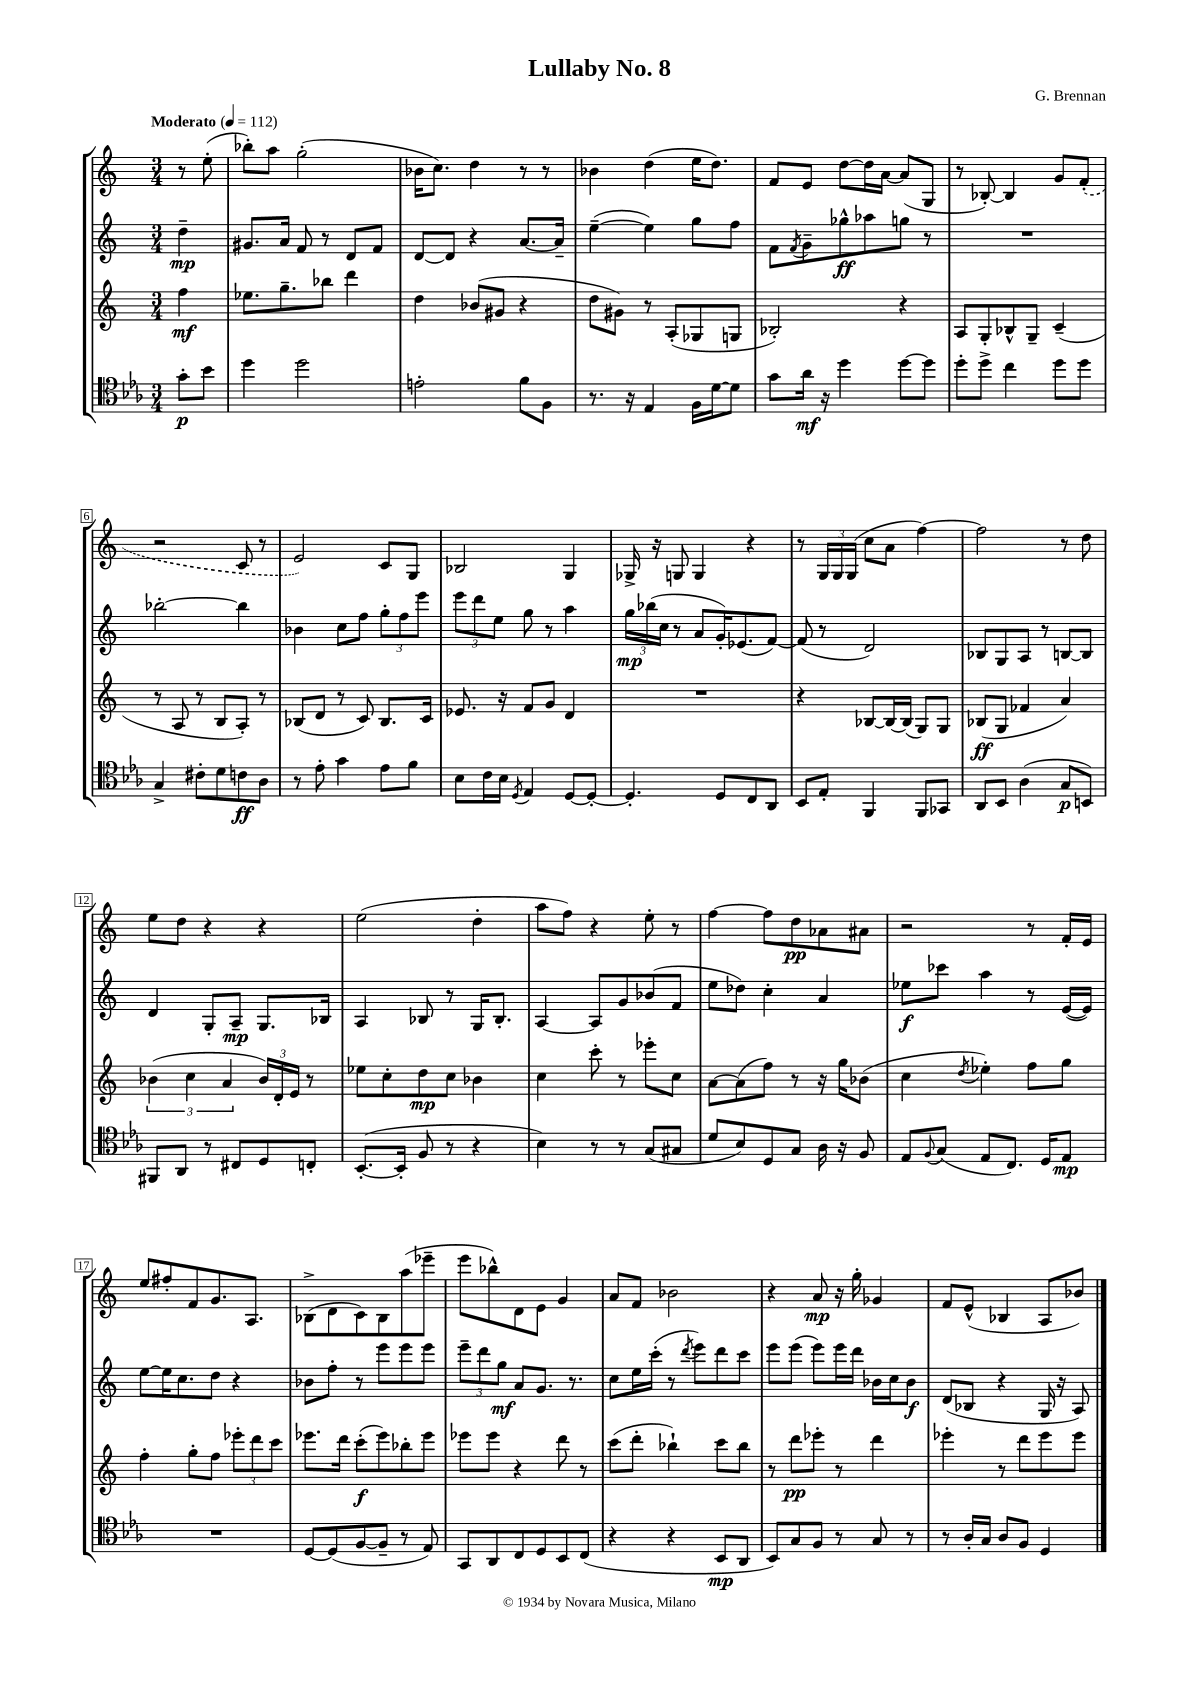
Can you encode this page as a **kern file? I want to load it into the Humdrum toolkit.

**kern	**kern	**kern	**kern
*staff4	*staff3	*staff2	*staff1
*clefC4	*clefG2	*clefG2	*clefG2
*k[b-e-a-]	*k[]	*k[]	*k[]
*M3/4	*M3/4	*M3/4	*M3/4
*MM112	*MM112	*MM112	*MM112
8g'\L	4ff\	4dd~\	8r
8b-\J	.	.	(8ee'\
=	=	=	=
4dd\	8.ee-\L	8.g#/L	8bb-'\L)
.	.	.	8aa\J
.	8.gg~\	16a/Jk	.
2dd\	.	8f/	(2gg'\
.	8bb-\J	8r	.
.	4ddd\	8d/L	.
.	.	8f/J	.
=	=	=	=
2e'\	4dd\	[8d/L	16b-\LK
.	.	.	8.cc\J)
.	.	8d/]J	.
.	(8b-/L	4r	4dd\
.	8g#/J	.	.
8f\L	4r	[8.a/L	8r
8F\J	.	.	8r
.	.	16a~/]Jk	.
=	=	=	=
8.r	8dd\L	([4ee~\	4b-\
.	8g#\J)	.	.
16r	.	.	.
4E-/	8r	4ee\])	(4dd\
.	(8A'/L	.	.
16F\LL	8G-/	8gg\L	16ee\LK
[16d\J	.	.	8.dd\J)
8d\]J	8G/J	8ff\J	.
=	=	=	=
8g\L	2B-'/)	8f\L	8f/L
.	.	8qf/	.
16a-\Jk	.	8g~\	8e/J
16r	.	.	.
4dd\	.	8gg-^^\	[8dd\L
.	.	8aa-\	16dd\]L
.	.	.	[16a\JJ
[8dd\L	4r	8gg\J	(8a/]L
8dd\]J	.	8r	8G/J
=	=	=	=
8dd'\L	8A/L	2.r	8r
8dd^\J	8G'/	.	[8B-'/)
4cc\	8B-^^/	.	4B-/]
.	8G~/J	.	.
8dd\L	(4c~/	.	8g/L
8dd\J	.	.	(8f'/J
=	=	=	=
4G^/	8r	[2bb-'\	2r
.	8A/	.	.
8c#'\L	8r	.	.
8d\	8B/L	.	.
8c\	8A'/J)	4bb-\]	8c/
8A-\J	8r	.	8r
=	=	=	=
8r	(8B-/L	4b-\	2e/)
8e-'\	8d/J	.	.
4g\	8r	8cc\L	.
.	8c/)	8ff\J	.
8e-\L	8.B-/L	12gg'\L	8c/L
.	.	12ff\	.
8f\J	.	.	8G/J
.	.	12eee\J	.
.	16c/Jk	.	.
=	=	=	=
8B-\L	8.e-/	12eee\L	2B-/
.	.	12ddd\	.
16c\L	.	.	.
.	.	12ee\J	.
16B-\JJ	16r	.	.
8qD/	.	.	.
4E-/	8f/L	8gg\	.
.	8g/J	8r	.
[8D/L	4d/	4aa\	4G/
8D'/_J	.	.	.
=	=	=	=
4.D'/]	2.r	24gg\LL	16G-^/
.	.	(24bb-\	.
.	.	.	16r
.	.	24cc\JJ	.
.	.	8r	8G/
.	.	8a/L	4G/
8D/L	.	16g'/K)	.
.	.	(8.e-/	.
8C/	.	.	4r
8AA-/J	.	[8f/J)	.
=	=	=	=
8BB-/L	4r	(8f/]	8r
8E-'/J	.	8r	24G/LL
.	.	.	24G/
.	.	.	(24G/JJ
4FF/	[8B-/L	2d/)	8cc\L
.	16B-/_L	.	8a\J
.	(16B-/]JJ	.	.
8FF/L	8G/L)	.	[4ff\)
8GG-/J	8G/J	.	.
=	=	=	=
8AA-/L	(8B-/L	8B-/L	2ff\]
8BB-/J	8G/J	8G/	.
(4A-\	4f-/	8A/J	.
.	.	8r	.
8G/L	4a/)	[8B/L	8r
8BB/J)	.	8B/]J	8dd\
=	=	=	=
8FF#/L	(6b-\	4d/	8ee\L
8AA-/J	.	.	8dd\J
.	6cc\	.	.
8r	.	8G'/L	4r
.	6a/	.	.
8C#/L	.	8A~/J	.
8D/	24b-/LL)	8.G/L	4r
.	24d'/	.	.
.	24e/JJ	.	.
8C'/J	8r	.	.
.	.	16B-/Jk	.
=	=	=	=
([8.BB-'/L	8ee-\L	4A/	(2ee\
.	8cc'\	.	.
16BB-'/]Jk	.	.	.
8F/	8dd\	8B-/	.
8r	8cc\J	8r	.
4r	4b-\	16G/LK	4dd'\
.	.	8.B-'/J	.
=	=	=	=
4B-\)	4cc\	[4A/	8aa\L
.	.	.	8ff\J)
8r	8ccc'\	8A/]L	4r
8r	8r	8g/	.
(8G/L	8eee-'\L	(8b-/	8ee'\
8G#/J	8cc\J	8f/J	8r
=	=	=	=
8d/L	[8a\L	8ee\L	[4ff\
8B-/)	(8a\]	8dd-\J)	.
8D/	8ff\J)	4cc'\	8ff\]L
8G/J	8r	.	8dd\
16A-\	16r	4a/	8a-\
16r	16gg\LK	.	.
8F/	(8b-\J	.	8a#\J
=	=	=	=
8E-/L	4cc\	8ee-\L	2r
8qqF/	.	.	.
(8G/J	.	8ccc-\J	.
.	8qdd/	.	.
8E-/L	4ee-'\)	4aa\	.
8.C/J)	.	.	.
.	8ff\L	8r	8r
16D/LK	.	.	.
8E-/J	8gg\J	([16e/LL	16f'/LL
.	.	16e/]JJ)	16e/JJ
=	=	=	=
2.r	4ff'\	[8ee\L	8ee/L
.	.	16ee\]K	8ff#'/
.	.	8.cc\	.
.	8gg'\L	.	8f/
.	8ff\J	8dd\J	8.g/
.	12eee-'\L	4r	.
.	.	.	8.A/J
.	12ddd\	.	.
.	12ccc\J	.	.
=	=	=	=
[8D/L	8.eee-\L	8b-\L	(8B-^\L
(8D/]	.	8ff'\J	8d\
.	16ddd\Jk	.	.
[8F/	(8ccc'\L	8r	8c\)
8F~/]J	8eee-\)	8eee\L	8B-\
8r	8bb-'\	8eee\	(8aa\
8E-/)	8eee-\J	8eee\J	8eee-~\J
=	=	=	=
8GG/L	8eee-\L	12eee~\L	8eee\L
.	.	12ddd\	.
8AA-/	8eee-\J	.	8bb-^^\)
.	.	12gg\J	.
8C/	4r	8a/L	8d\
8D/	.	8.g/J	8e\J
8BB-/	8ddd\	.	4g/
.	.	8.r	.
(8C/J	8r	.	.
=	=	=	=
4r	(8ccc\L	8cc\L	8a/L
.	8ddd'\J	16ee\L	8f/J
.	.	(16ccc'\JJ	.
4r	4bb-`\)	8r	2b-\
.	.	8qddd/	.
.	.	8eee\L)	.
8BB-/L	8ccc\L	8ddd\	.
8AA-/J	8bb-\J	8ccc\J	.
=	=	=	=
8BB-/L)	8r	8eee\L	4r
8G/	8ddd\L	(8eee\J	.
8F/J	8eee-'\J	8eee\L)	8a/
8r	8r	16eee\L	16r
.	.	16ddd\JJ	16gg'\
8G/	4ddd\	16b-\LL	4g-/
.	.	16cc\J	.
8r	.	8b-\J	.
=	=	=	=
8r	4eee-'\	(8d/L	8f/L
16A-'/LL	.	8B-/J	(8e^^/J
16G/JJ	.	.	.
8A-/L	8r	4r	4B-/
8F/J	8ddd\L	.	.
4D/	8eee-\	16G/	8A/L
.	.	16r	.
.	8eee-\J	8A/)	8b-/J)
==	==	==	==
*-	*-	*-	*-
